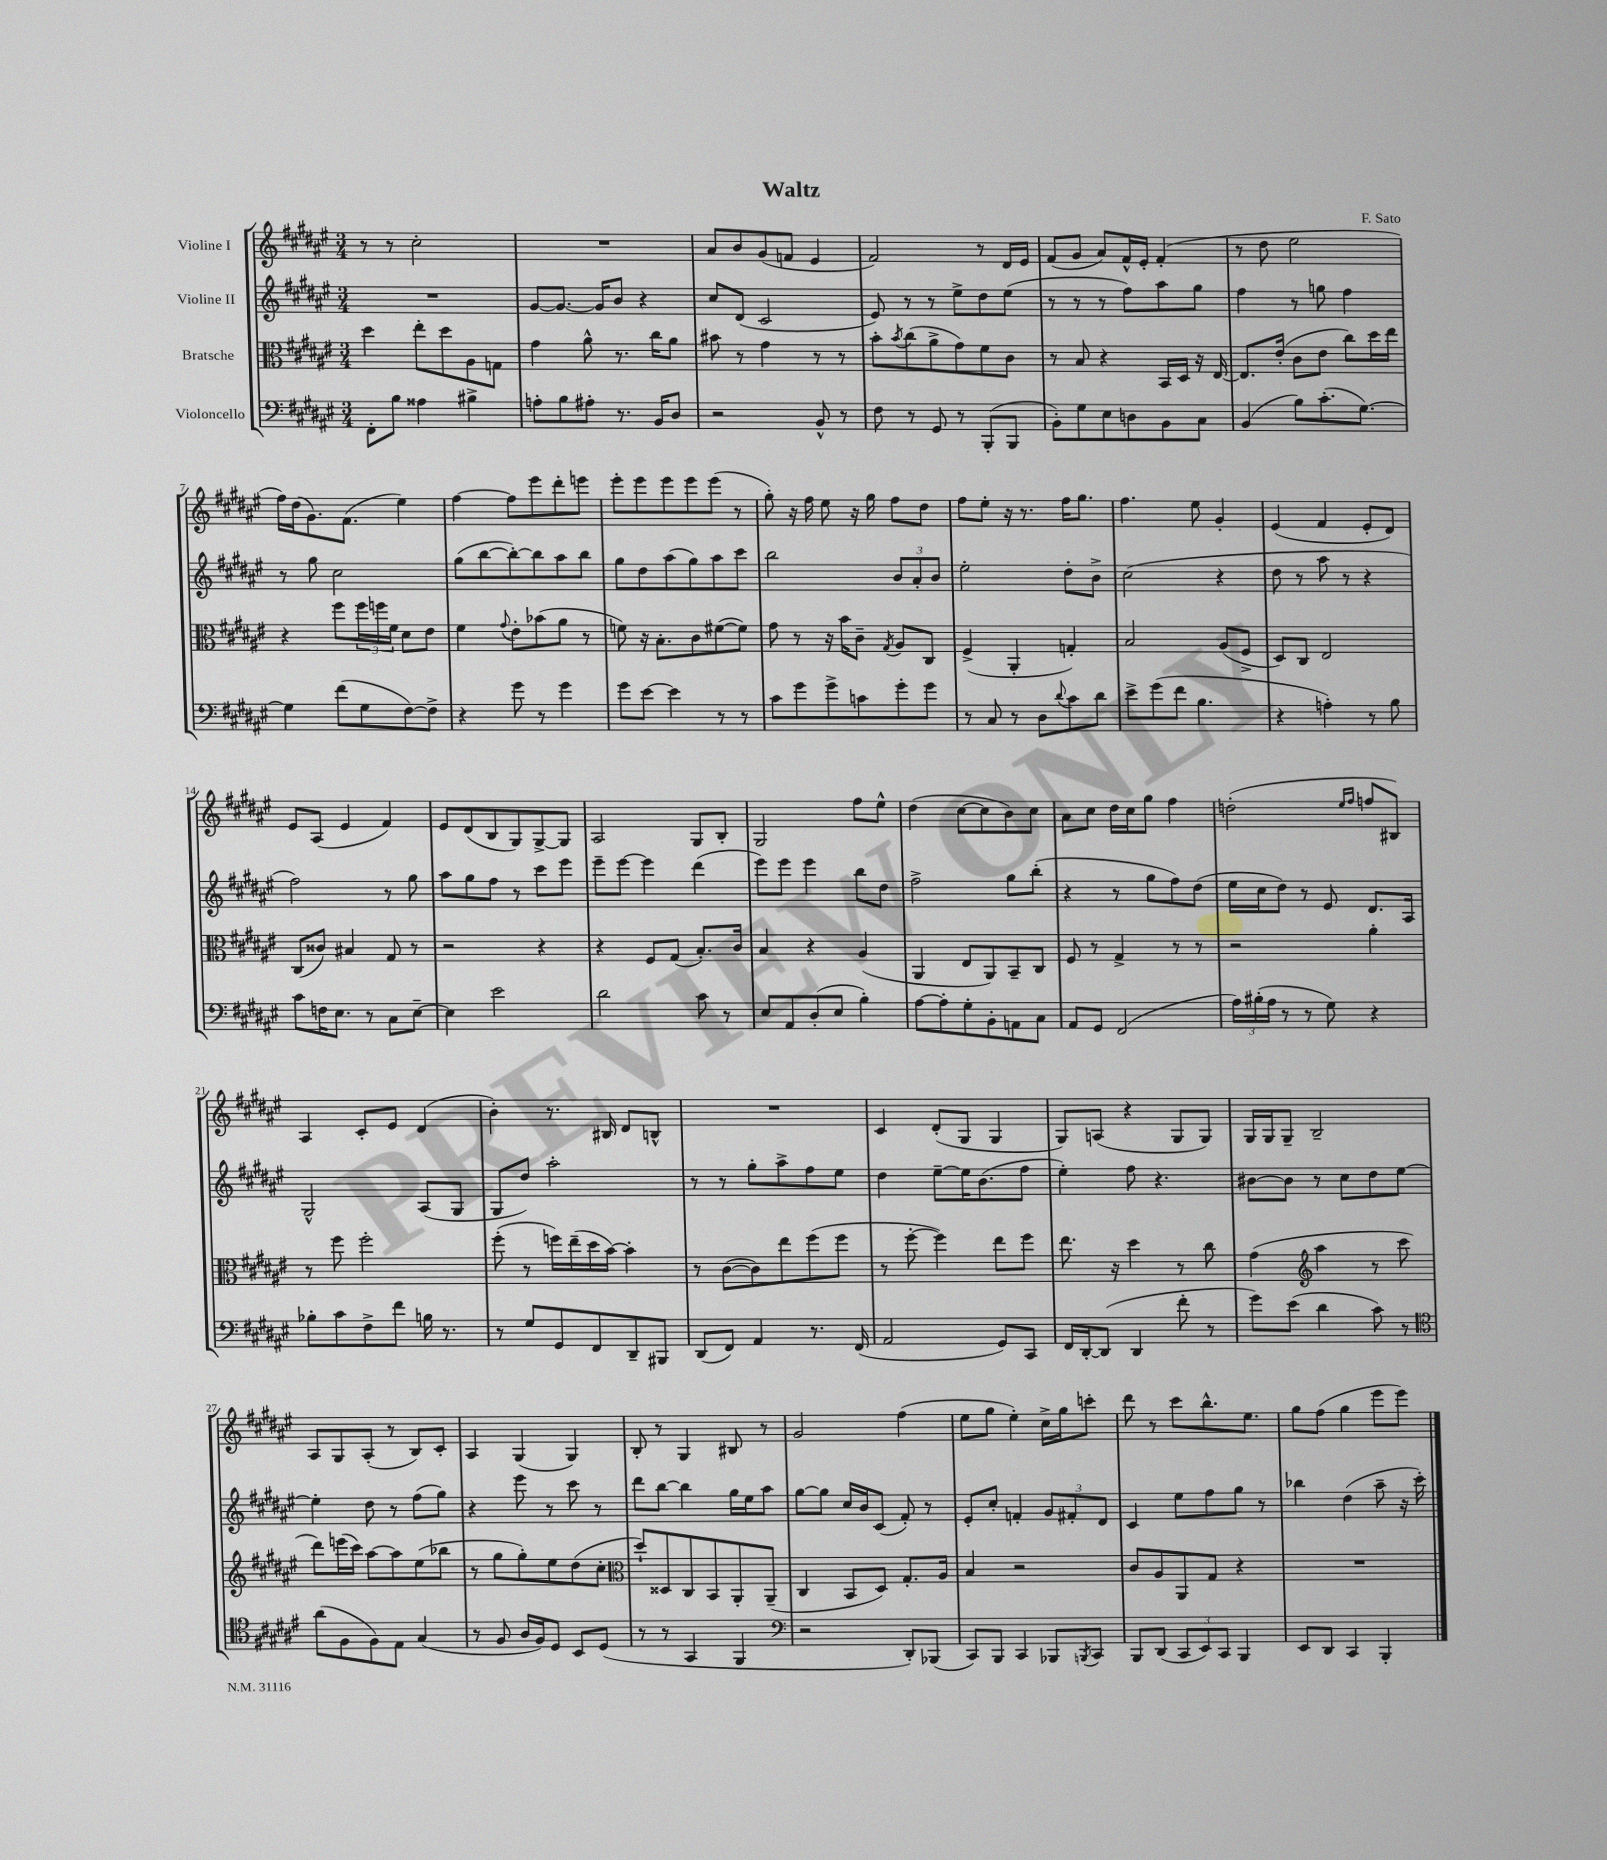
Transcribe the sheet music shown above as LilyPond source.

\header { title = "Waltz" composer = "F. Sato" }
<<
\new StaffGroup <<
\new Staff = "s0" \with { instrumentName = "Violine I" } {
    \clef treble \key fis \major \numericTimeSignature \time 3/4
    r8 r8 cis''2-. |
    R2. |
    ais'8 b'8 gis'8( f'8 eis'4 |
    fis'2) r8 dis'16 eis'16 |
    fis'8( gis'8 ais'8) fis'16-^ eis'16-. fis'4-.( |
    r8 dis''8 eis''2 |
    fis''16) dis''16( gis'8.) fis'8.( eis''4) |
    fis''4~ fis''8 eis'''8 dis'''8-. e'''8 |
    eis'''8-. eis'''8 eis'''8 eis'''8 eis'''8( r8 |
    gis''8-.) r16 fis''16 eis''8 r16 gis''16 fis''8 dis''8 |
    fis''8 eis''8-. r16 r8. fis''16 gis''8. |
    fis''4. eis''8 gis'4-. |
    eis'4( fis'4 eis'8-. dis'8) |
    eis'8 ais8( eis'4 fis'4) |
    eis'8 dis'8( b8 gis8) gis8~-> gis8 |
    ais2 gis8 b8-. |
    gis2 fis''8 eis''8-^ |
    dis''4( cis''8~ cis''8 b'8) cis''8 |
    ais'8 cis''8 dis''16 cis''16 gis''8 fis''4 |
    d''2-.( \grace { eis''16 fis''16 } f''8 bis8) |
    ais4 cis'8-. eis'8 dis'4( |
    b'4-.) r8. bis16 dis'8 b8-^ |
    R2. |
    cis'4 dis'8-.( gis8 gis4 |
    gis8) a8( r4 gis8 gis8) |
    gis16 gis16 gis8-- b2-- |
    ais8 gis8 ais8-.( r8 b8) cis'8-. |
    ais4 gis4( gis4) |
    b8-. r8 gis4 bis8 r8 |
    gis'2 fis''4( |
    eis''8 gis''8 eis''4-.) cis''16-> gis''16 c'''8-. |
    dis'''8 r8 cis'''8 b''8.-^ eis''8. |
    gis''8 fis''8( gis''4 eis'''8 eis'''8) \bar "|." |
}
\new Staff = "s1" \with { instrumentName = "Violine II" } {
    \clef treble \key fis \major \numericTimeSignature \time 3/4
    R2. |
    gis'8~ gis'8.~ gis'16 b'8 r4 |
    cis''8 dis'8( cis'2 |
    eis'8) r8 r8 eis''8-> dis''8 eis''8( |
    r8 r8 r8 fis''8) ais''8 gis''8 |
    fis''4 r8 g''8 fis''4 |
    r8 gis''8 cis''2 |
    gis''8( b''8~ b''8~-.) b''8 ais''8 b''8 |
    gis''8 dis''8 ais''8( gis''8) ais''8 cis'''8 |
    b''2 \tuplet 3/2 { b'8 ais'8-. b'8 } |
    eis''2-. dis''8-. b'8-> |
    cis''2( r4 |
    dis''8 r8 ais''8 r8 r4 |
    fis''2) r8 gis''8 |
    ais''8 gis''8 fis''8 r8 cis'''8 eis'''8 |
    eis'''8-- eis'''8~ eis'''4 dis'''4( |
    eis'''8) eis'''8 eis'''4 b''8 dis''8 |
    fis''2-> gis''8 b''8-.( |
    r4 r8 gis''8 fis''8) dis''8( |
    eis''16 cis''16 dis''8) r8 eis'8 dis'8. ais16 |
    gis2-^ ais8( gis8 |
    gis8 dis''8) ais''2-. |
    r8 r8 gis''8-. ais''8-> fis''8 eis''8 |
    dis''4 eis''8~-- eis''16 b'8.( fis''8 |
    eis''4-.) fis''8 r4. |
    bis'8~ bis'8 r8 cis''8 dis''8 eis''8~ |
    eis''4-. dis''8 r8 fis''8( gis''8) |
    r4 eis'''8 r8 cis'''8 r8 |
    dis'''8 b''8~ b''4 gis''16 eis''16 ais''8 |
    gis''8~ gis''8 cis''16 b'16 cis'8( fis'8-.) r8 |
    eis'8-. cis''8-. f'4-. \tuplet 3/2 { gis'8 fis'8-. dis'8 } |
    cis'4 eis''8 fis''8 gis''8 r8 |
    bes''4 dis''4( ais''8-- r16 cis'''16-.) \bar "|." |
}
\new Staff = "s2" \with { instrumentName = "Bratsche" } {
    \clef alto \key fis \major \numericTimeSignature \time 3/4
    dis''4 eis''8-. dis''8 ais8 g8 |
    gis'4 ais'8-^ r8. cis''16 ais'8 |
    bis'8 r8 gis'4 r8 r8 |
    b'8-. \acciaccatura { b'8 } cis''8( ais'8-> gis'8) fis'8 cis'8 |
    r8 b8 r4 b,16 dis16 r16 eis16~ |
    eis8. eis'16-.( cis'8 eis'8 cis''8) dis''16 eis''16 |
    r4 fis''8 \tuplet 3/2 { fis''16 f''16 fis'16 } dis'8 eis'8 |
    fis'4 \appoggiatura { gis'8 } eis'8-. bes'8( ais'8 r8 |
    f'8) r16 b8.-. cis'8 fis'8~( fis'8) |
    gis'8 r8 r16 b'16 cis'8-- \acciaccatura { gis8 } ais8 cis8 |
    fis4->( ais,4-. g4-.) |
    b2 ais8( fis8-> |
    dis8) cis8 eis2 |
    cis8( cisis'8) bis4 gis8 r8 |
    r2 r4 |
    r4 fis8 gis8( b8.-.) cis'16 |
    b4 r4 ais4( |
    ais,4 eis8 ais,8) b,8-- cis8 |
    fis8 r8 gis4-> r8 r8 |
    r2 ais'4-. |
    r8 fis''8 fis''2-. |
    fis''8-.( r8 f''16) eis''16--( dis''16 b'16~) b'4-. |
    r8 cis'8~( cis'8) eis''8 fis''8( fis''8 |
    r8 fis''8~-. fis''4) eis''8 fis''8 |
    eis''8. r16 dis''4 r8 cis''8 |
    gis'4( \clef treble ais''4 r8 cis'''8 |
    dis'''8) e'''16( cis'''16) ais''8~ ais''8 eis''8( bes''8 |
    r8 gis''8 gis''8-.) eis''8 dis''8( cis''8-. |
    \clef alto dis''8-!) disis8 cis8 b,8 ais,8-. ais,8--( |
    cis4 b,8 dis8) gis8.-. ais16 |
    b4 r2 |
    cis'8 ais8 ais,8 gis8 r4 |
    R2. \bar "|." |
}
\new Staff = "s3" \with { instrumentName = "Violoncello" } {
    \clef bass \key fis \major \numericTimeSignature \time 3/4
    fis,8-. b8 aisis4 bis4-> |
    a8-. b8 ais8-. r8. b,16 dis8 |
    r2 b,8-^ r8 |
    fis8 r8 gis,8 r8 b,,8-.( b,,8 |
    b,8-.) gis8 eis8 d8 b,8 cis8 |
    b,4( b8) cis'8.-.( gis8.~) |
    gis4 fis'8( gis8 fis8~) fis8-> |
    r4 gis'8 r8 gis'4 |
    gis'8 eis'8~ eis'4 r8 r8 |
    cis'8 gis'8 gis'8-> c'8 gis'8-. gis'8 |
    r8 cis8 r8 dis8 \appoggiatura { dis'8 } cis'8 dis'8 |
    eis'8-> gis'8( fis'8 b4. |
    r4 a4-.) r8 b8 |
    cis'8 f16 eis8. r8 cis8 eis8~-- |
    eis4 eis'2 |
    dis'2 cis'8 r8 |
    eis8 ais,8 dis8-.( eis8 b4-.) |
    ais8~ ais8-. gis8-. b,8-. a,8 cis8 |
    ais,8 gis,8 fis,2( |
    \tuplet 3/2 { ais16) bis16-.( ais16 } r8 r8 gis8) r4 |
    bes8-. cis'8 fis8-> fis'8 b16 r8. |
    r8 gis8 gis,8 fis,8 dis,8-- bis,,8 |
    dis,8( fis,8) ais,4 r8. fis,16( |
    ais,2 gis,8) cis,8 |
    fis,16 dis,16~-. dis,8( dis,4 fis'8-. r8 |
    gis'8) eis'8( dis'4 cis'8) r8 |
    \clef tenor ais'8( fis8 fis8) eis8 gis4( |
    r8 fis8 ais16 fis16) dis8 b,8 dis8( |
    r8 r8 gis,4 fis,4 |
    \clef bass r2 dis,8-.) bes,,8( |
    cis,8) b,,8 cis,4 bes,,8 \acciaccatura { b,,8 } cis,8 |
    b,,8 dis,8( \tuplet 3/2 { cis,8 eis,8) cis,8 } b,,4 |
    eis,8 dis,8 cis,4 b,,4-. \bar "|." |
}
>>
>>
